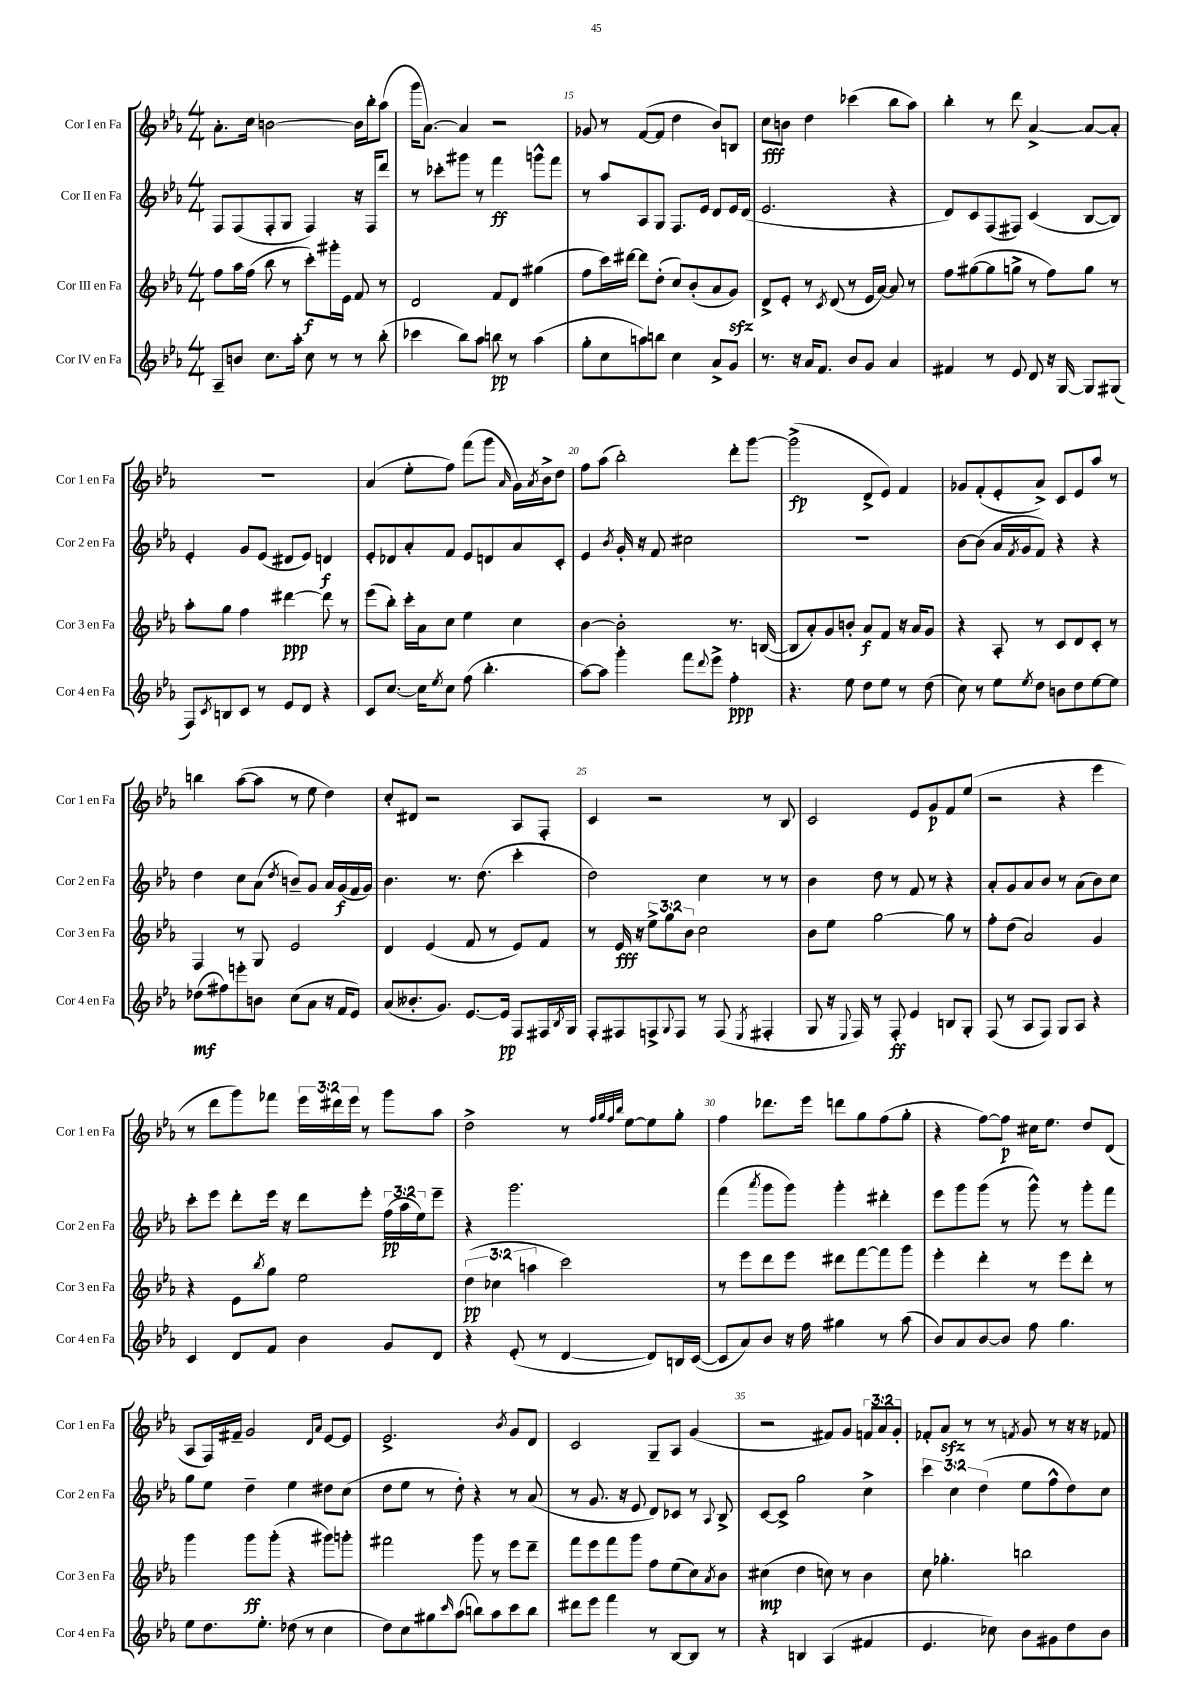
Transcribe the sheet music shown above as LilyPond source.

<<
\new StaffGroup <<
\new Staff = "s0" \with { instrumentName = "Cor I en Fa" shortInstrumentName = "Cor 1 en Fa" } {
    \clef treble \key ees \major \numericTimeSignature \time 4/4 \override Staff.TupletNumber.text = #tuplet-number::calc-fraction-text
    aes'8.-. c''16 b'2~ b'16 bes''16-. aes''8( |
    g'''16 aes'8.~) aes'4 r2 |
    ges'8 r8 f'8~( f'8 d''4 bes'8) b8 |
    c''8\fff b'8 d''4 ces'''4( bes''8 aes''8) |
    bes''4-. r8 d'''8 aes'4~-> aes'8~ aes'8-. |
    R1 |
    aes'4( ees''8-. f''8) f'''8( g'''8 \grace { aes'16 } g'16) \acciaccatura { aes'8 } bes'16-> d''8 |
    f''8 aes''8( bes''2-.) d'''8-. g'''8~ |
    g'''2->\fp( d'8-> ees'8) f'4 |
    ges'8 f'8-.( ees'8-. aes'8->) c'8 ees'8 aes''8 r8 |
    b''4 aes''8~( aes''8 r8 ees''8 d''4) |
    c''8-. dis'8 r2 aes8 f8-. |
    c'4 r2 r8 bes8 |
    c'2 ees'8 g'8\p f'8 ees''8( |
    r2 r4 ees'''4 |
    r8 d'''8 g'''8) fes'''8 \tuplet 3/2 { ees'''16 dis'''16 ees'''16 } r8 g'''8 aes''8 |
    d''2-> r8 \grace { f''32 g''32 f''32 bes''32 } ees''8~ ees''8 g''8-. |
    f''4 des'''8. ees'''16 d'''8 g''8 f''8( g''8-. |
    r4 f''8~) f''8\p cis''16 ees''8. d''8 d'8( |
    aes8 f16) fis'16-- g'2 \grace { d'16 aes'16 } ees'8~ ees'8 |
    ees'2.-> \acciaccatura { bes'8 } g'8 d'8 |
    c'2 g8-- aes8 g'4( |
    r2 fis'8) g'8 \tuplet 3/2 { f'8 aes'8 g'8-. } |
    fes'8-. aes'8\sfz r8 r8 \acciaccatura { f'8 } g'8 r8 r16 r16 fes'8 \bar "|." |
}
\new Staff = "s1" \with { instrumentName = "Cor II en Fa" shortInstrumentName = "Cor 2 en Fa" } {
    \clef treble \key ees \major \numericTimeSignature \time 4/4 \override Staff.TupletNumber.text = #tuplet-number::calc-fraction-text
    f8 f8( f8-. g8 f4) r16 f16 d'''8 |
    r8 ces'''8-. gis'''8 r8 f'''4\ff g'''8-^ f'''8 |
    r8 aes''8 aes8 g8 f8. ees'16 d'8 ees'16 d'16( |
    ees'2. r4 |
    d'8) c'8 f8( fis8) c'4( bes8~ bes8) |
    ees'4-. g'8 ees'8( dis'8 ees'8) d'4\f |
    ees'8-. des'8 aes'8-. f'8 ees'8 d'8 aes'8 c'8-. |
    ees'4 \acciaccatura { bes'8 } g'16-. r16 f'8 cis''2 |
    R1 |
    bes'8~ bes'8( aes'16 \acciaccatura { f'8 } g'16 f'8) r4 r4 |
    d''4 c''8 aes'8( \acciaccatura { d''8 } b'8--) g'8 aes'16 g'16\f( f'16 g'16) |
    bes'4. r8. d''8.( c'''4-. |
    d''2) c''4 r8 r8 |
    bes'4 d''8 r8 f'8 r8 r4 |
    aes'8-. g'8 aes'8 bes'8 r8 aes'8( bes'8) c''8 |
    c'''8-. ees'''8 d'''8-. ees'''16 r16 d'''8 ees'''8-. \tuplet 3/2 { f''16\pp( aes''16 ees''16) } ees'''8-- |
    r4 g'''2. |
    f'''4( \acciaccatura { aes'''8 } g'''8 g'''8) g'''4-. dis'''4-. |
    ees'''8 g'''8 g'''8( r8 g'''8-^) r8 g'''8-. f'''8 |
    g''8 ees''8 d''4-- ees''4 dis''8 c''8( |
    d''8 ees''8 r8 d''8-.) r4 r8 aes'8( |
    r8 g'8. r16 ees'8 d'8) ces'8 r8 \appoggiatura { aes8 } bes8-> |
    c'8~ c'8-> g''2 c''4-> |
    \tuplet 3/2 { c'''4 c''4 d''4( } ees''8 f''8-^ d''8) c''8 \bar "|." |
}
\new Staff = "s2" \with { instrumentName = "Cor III en Fa" shortInstrumentName = "Cor 3 en Fa" } {
    \clef treble \key ees \major \numericTimeSignature \time 4/4 \override Staff.TupletNumber.text = #tuplet-number::calc-fraction-text
    f''8 aes''16 f''16( bes''8 r8 c'''8-.\f) gis'''16-. ees'16 f'8 r8 |
    d'2 f'8 d'8 gis''4( |
    f''8 c'''16) dis'''16~ dis'''8 d''8-.( c''8) bes'8-.( aes'8 g'8\sfz) |
    d'8-> ees'8-. r8 \acciaccatura { c'8 } d'8( r8 ees'16 aes'16~) aes'8 r8 |
    f''8 gis''8~( gis''8 g''8-> r8 f''8) g''8 r8 |
    aes''8-. g''8 f''4 dis'''4~\ppp dis'''8 r8 |
    ees'''8( bes''8-.) c'''16-. aes'16 c''8 ees''4 c''4 |
    bes'4~ bes'2-. r8. b16~( |
    b8 aes'8-.) g'8 b'8-. aes'8\f f'8 r16 aes'16 g'8 |
    r4 aes8-. r8 c'8 d'8 c'8-. r8 |
    f4 r8 g8 ees'2 |
    d'4 ees'4( f'8 r8 ees'8) f'8 |
    r8 ees'16\fff r16 \tuplet 3/2 { ees''8-> g''8 bes'8 } c''2 |
    bes'8 ees''8 g''2~ g''8 r8 |
    f''8-. d''8( aes'2) g'4 |
    r4 ees'8 \acciaccatura { bes''8 } g''8 ees''2 |
    \tuplet 3/2 { d''4\pp( ces''4 a''4 } c'''2) |
    r8 ees'''8 d'''8 ees'''8 dis'''8 f'''8~ f'''8 g'''8 |
    ees'''4-. d'''4-. r8 ees'''8 d'''8-. r8 |
    g'''4 g'''8\ff g'''8-.( r4 gis'''8) g'''8-. |
    fis'''2 g'''8 r8 ees'''8 d'''8-- |
    f'''8 ees'''8 f'''8 g'''8 f''8 ees''8( c''8) \acciaccatura { aes'8 } bes'8 |
    cis''4\mp( d''4 c''8) r8 bes'4 |
    c''8 ges''4.-. b''2 \bar "|." |
}
\new Staff = "s3" \with { instrumentName = "Cor IV en Fa" shortInstrumentName = "Cor 4 en Fa" } {
    \clef treble \key ees \major \numericTimeSignature \time 4/4
    aes8-- b'8 c''8. aes''16-. c''8 r8 r8 bes''8-.( |
    ces'''4 bes''8) aes''8 b''8\pp r8 aes''4( |
    g''8-. c''8 a''8) b''8 c''4 aes'8-> g'8 |
    r8. r16 aes'16 f'8. bes'8 g'8 aes'4 |
    fis'4 r8 ees'8 d'8 r16 g16~ g8 gis8( |
    f8) \acciaccatura { c'8 } b8 c'8 r8 ees'8 d'8 r4 |
    c'8 c''8.~ c''16 \acciaccatura { ees''8 } c''8 f''8( bes''4.-. |
    aes''8~) aes''8 g'''4-. f'''8 \appoggiatura { d'''8 } ees'''8-> f''4-.\ppp |
    r4. ees''8 d''8 ees''8 r8 d''8( |
    c''8) r8 ees''8 \acciaccatura { ees''8 } d''8 b'8 d''8 ees''8~ ees''8 |
    des''8\mf( fis''8) e'''8-. b'8 c''8( aes'8 r16 f'16 ees'8) |
    aes'8( beses'8.-. g'8.) ees'8.~ ees'16\pp f8 fis16 \acciaccatura { bes8 } g16 |
    f8-. fis8 f8-> \appoggiatura { g8 } f8 r8 f8( \acciaccatura { ees8 } fis4-. |
    g8 r16 \appoggiatura { ees8 } f16) r8 f8-.\ff ees'4 b8 g8-. |
    f8( r8 aes8 f8) g8 aes8 r4 |
    c'4 d'8 f'8 bes'4 g'8 d'8 |
    r4 ees'8-.( r8 d'4~ d'8) b16 c'16~( |
    c'8 aes'8) bes'8 r16 f''16 gis''4 r8 aes''8( |
    bes'8) aes'8 bes'8~ bes'8 f''8 g''4. |
    ees''8 d''8. ees''8.-. des''8( r8 c''4 |
    d''8) c''8 gis''8 \grace { c'''16 } aes''8( b''8) aes''8 c'''8 b''8 |
    dis'''8 ees'''8 f'''4 r8 bes8~ bes8 r8 |
    r4 b4 aes4( fis'4 |
    ees'4. ces''8) bes'8 gis'8 d''8 bes'8 \bar "|." |
}
>>
>>
\layout { \context { \Score currentBarNumber = #13 \override BarNumber.break-visibility = ##(#f #t #t) barNumberVisibility = #(every-nth-bar-number-visible 5) } }
